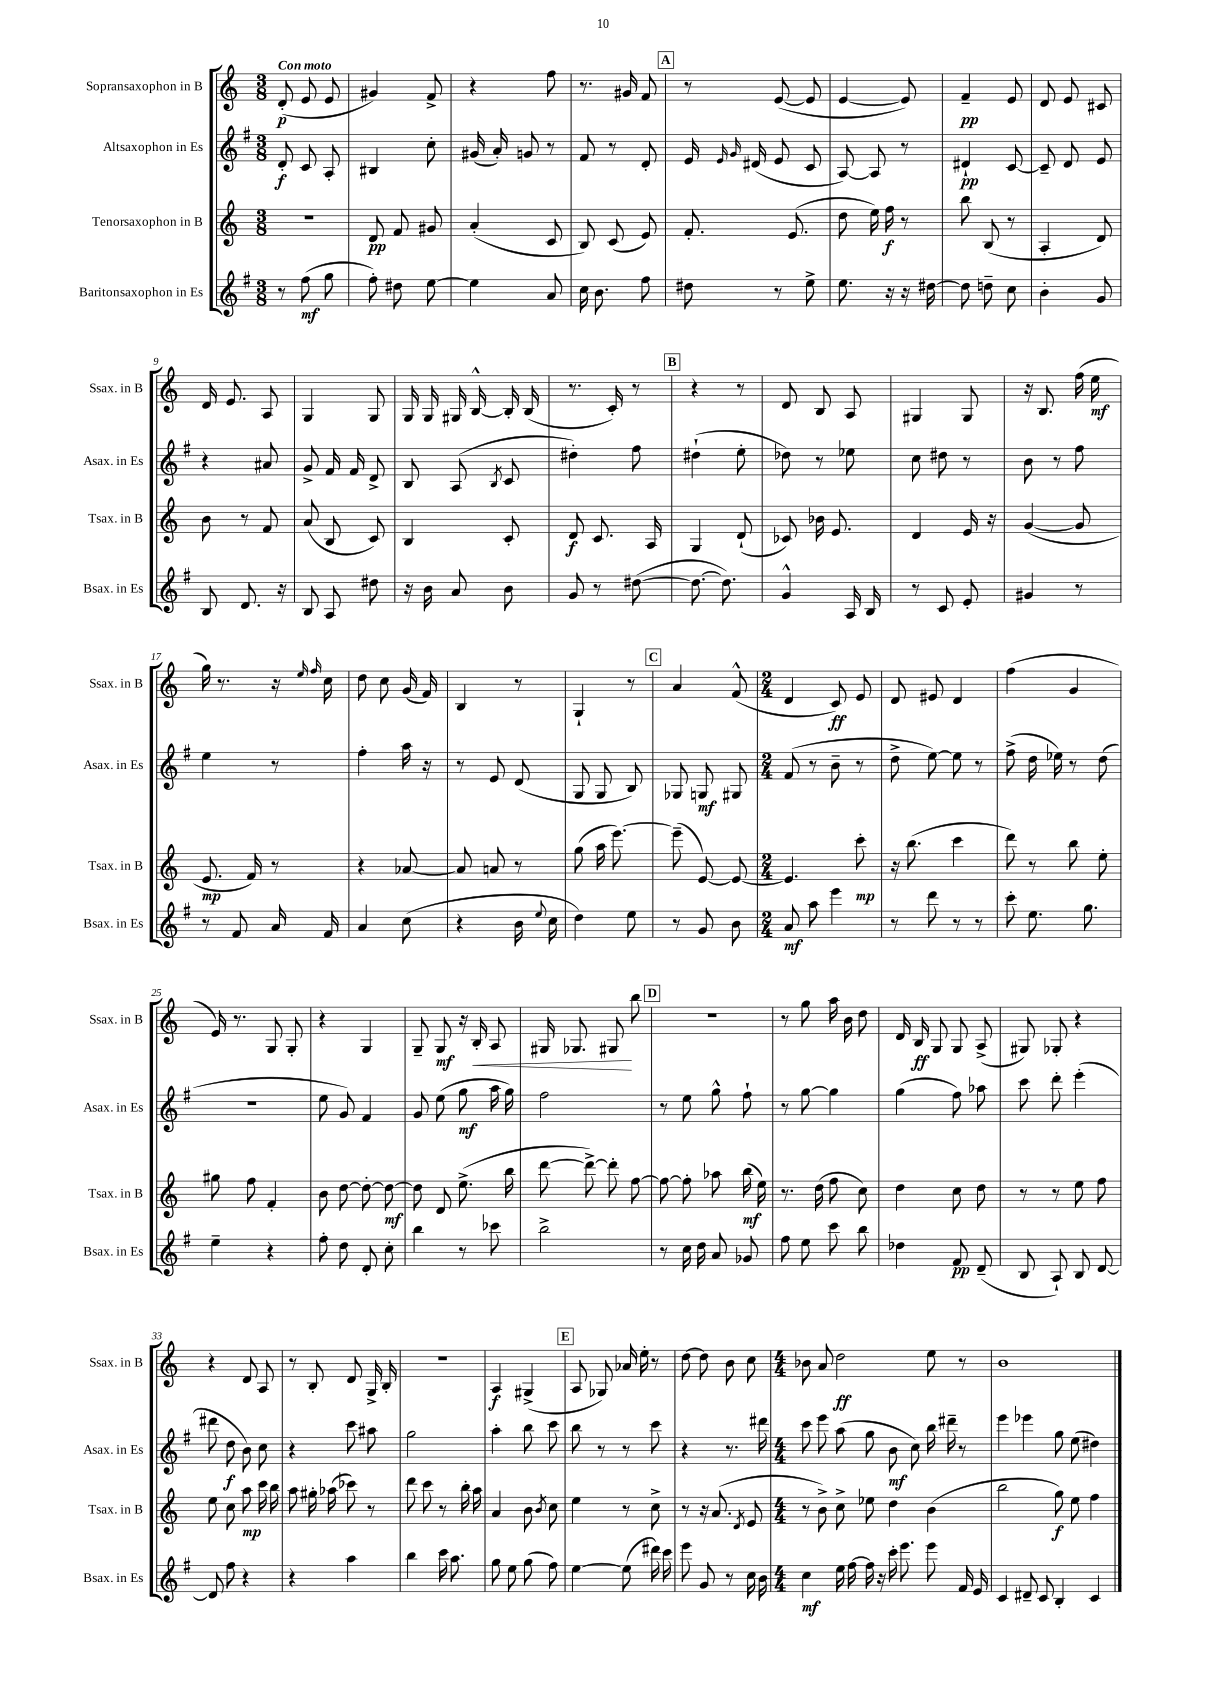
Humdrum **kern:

**kern	**dynam	**kern	**dynam	**kern	**dynam	**kern	**dynam
*part4	*part4	*part3	*part3	*part2	*part2	*part1	*part1
*staff4	*staff4	*staff3	*staff3	*staff2	*staff2	*staff1	*staff1
*I"Baritonsaxophon in Es	*	*I"Tenorsaxophon in B	*	*I"Altsaxophon in Es	*	*I"Sopransaxophon in B	*
*I'Bsax. in Es	*	*I'Tsax. in B	*	*I'Asax. in Es	*	*I'Ssax. in B	*
*clefG2	*	*clefG2	*	*clefG2	*	*clefG2	*
*k[f#]	*	*k[]	*	*k[f#]	*	*k[]	*
*M3/8	*	*M3/8	*	*M3/8	*	*M3/8	*
=1	=1	=1	=1	=1	=1	=1	=1
!	!	!	!	!	!	!LO:TX:a:B:t=Con moto	!
8r	.	4.r	.	8d'/	f	(8d'/	p
(8ff#\	mf	.	.	8c/	.	8e/	.
8gg\	.	.	.	8A'/	.	8e/	.
=2	=2	=2	=2	=2	=2	=2	=2
8ff#'\)	.	8d/	pp	4B#X/	.	4g#X/)	.
8dd#X\	.	8f/	.	.	.	.	.
[8ee\	.	8g#X/	.	8cc'\	.	8f^/	.
=3	=3	=3	=3	=3	=3	=3	=3
4ee\]	.	(4a'/	.	(16g#X/	.	4r	.
.	.	.	.	16a'/)	.	.	.
.	.	.	.	8gn/	.	.	.
8a/	.	8c/	.	8r	.	8ff\	.
=4	=4	=4	=4	=4	=4	=4	=4
16cc\	.	8B/)	.	8f#/	.	8.r	.
8.b\	.	.	.	.	.	.	.
.	.	(8c/	.	8r	.	.	.
.	.	.	.	.	.	16g#X/	.
8ff#\	.	8e/)	.	8d'/	.	8f/	.
!!LO:REH:place=s1:t=A
=5	=5	=5	=5	=5	=5	=5	=5
8dd#X\	.	8.f'/	.	16e/	.	8r	.
.	.	.	.	16qqe/	.	.	.
.	.	.	.	16qqg/	.	.	.
.	.	.	.	(16d#X/	.	.	.
8r	.	.	.	8e/	.	([8e/	.
.	.	(8.e/	.	.	.	.	.
8ee^\	.	.	.	8c/	.	8e/]	.
=6	=6	=6	=6	=6	=6	=6	=6
8.ee\	.	8dd\	.	[8A/)	.	[4e/	.
.	.	16ee\)	.	8A/]	.	.	.
16r	.	16ff\	f	.	.	.	.
16r	.	8r	.	8r	.	8e/])	.
[16dd#X\	.	.	.	.	.	.	.
=7	=7	=7	=7	=7	=7	=7	=7
8dd#\]	.	8bb\	.	4d#X`/	pp	4f~/	pp
8ddn~\	.	(8B/	.	.	.	.	.
8cc\	.	8r	.	[8c/	.	8e/	.
=8	=8	=8	=8	=8	=8	=8	=8
4b'\	.	4A'/	.	8c~/]	.	8d/	.
.	.	.	.	8d/	.	8e/	.
8g/	.	8d/)	.	8e/	.	8c#X/	.
!!LO:LB:g=z
=9	=9	=9	=9	=9	=9	=9	=9
8B/	.	8b\	.	4r	.	16d/	.
.	.	.	.	.	.	8.e/	.
8.d/	.	8r	.	.	.	.	.
.	.	8f/	.	8a#X/	.	8A/	.
16r	.	.	.	.	.	.	.
=10	=10	=10	=10	=10	=10	=10	=10
8B/	.	(8a/	.	8g^/	.	4G/	.
8A/	.	8B/	.	16f#/	.	.	.
.	.	.	.	16f#/	.	.	.
8dd#X\	.	8c/)	.	8d^/	.	8G/	.
=11	=11	=11	=11	=11	=11	=11	=11
16r	.	4B/	.	8B/	.	16G/	.
16b\	.	.	.	.	.	16G/	.
8a/	.	.	.	(8A/	.	16G#X/	.
.	.	.	.	.	.	[16B^^/	.
.	.	.	.	8qB/	.	.	.
8b\	.	8c'/	.	8c/	.	16B'/]	.
.	.	.	.	.	.	(16B/	.
=12	=12	=12	=12	=12	=12	=12	=12
8g/	.	8d/	f	4dd#X'\)	.	8.r	.
8r	.	8.c/	.	.	.	.	.
.	.	.	.	.	.	16c'/)	.
([8dd#X\	.	.	.	8ff#\	.	8r	.
.	.	16A/	.	.	.	.	.
!!LO:REH:place=s1:t=B
=13	=13	=13	=13	=13	=13	=13	=13
8.dd#\_	.	4G/	.	(4dd#X`\	.	4r	.
8.dd#\])	.	.	.	.	.	.	.
.	.	(8d`/	.	8ee'\	.	8r	.
=14	=14	=14	=14	=14	=14	=14	=14
4g^^/	.	8c-X/)	.	8dd-X\)	.	8d/	.
.	.	16b-X\	.	8r	.	8B/	.
.	.	8.e/	.	.	.	.	.
16A/	.	.	.	8ee-X\	.	8A/	.
16B/	.	.	.	.	.	.	.
=15	=15	=15	=15	=15	=15	=15	=15
8r	.	4d/	.	8cc\	.	4G#X/	.
8c/	.	.	.	8dd#X\	.	.	.
8e'/	.	16e/	.	8r	.	8G#/	.
.	.	16r	.	.	.	.	.
=16	=16	=16	=16	=16	=16	=16	=16
4g#X/	.	([4g/	.	8b\	.	16r	.
.	.	.	.	.	.	8.B/	.
.	.	.	.	8r	.	.	.
8r	.	8g/]	.	8ff#\	.	(16ff\	.
.	.	.	.	.	.	16ee\	mf
!!LO:LB:g=z
=17	=17	=17	=17	=17	=17	=17	=17
8r	.	8.e/	mp	4ee\	.	16gg\)	.
.	.	.	.	.	.	8.r	.
8f#/	.	.	.	.	.	.	.
.	.	16f/)	.	.	.	.	.
16a/	.	8r	.	8r	.	16r	.
.	.	.	.	.	.	16qqee/	.
.	.	.	.	.	.	16qqff/	.
16f#/	.	.	.	.	.	16cc\	.
=18	=18	=18	=18	=18	=18	=18	=18
4a/	.	4r	.	4ff#'\	.	8dd\	.
.	.	.	.	.	.	8cc\	.
(8cc\	.	[8a-X/	.	16aa\	.	(16g/	.
.	.	.	.	16r	.	16f/)	.
=19	=19	=19	=19	=19	=19	=19	=19
4r	.	8a-/]	.	8r	.	4B/	.
.	.	8an/	.	8e/	.	.	.
16b\	.	8r	.	(8d/	.	8r	.
8qqee/	.	.	.	.	.	.	.
16cc\	.	.	.	.	.	.	.
=20	=20	=20	=20	=20	=20	=20	=20
4dd\)	.	(8gg\	.	8G/	.	4G`/	.
.	.	16aa\	.	8G/	.	.	.
.	.	[8.eee\)	.	.	.	.	.
8ee\	.	.	.	8B/)	.	8r	.
!!LO:REH:place=s1:t=C
=21	=21	=21	=21	=21	=21	=21	=21
8r	.	(8eee~\]	.	8G-X/	.	4a/	.
8g/	.	[8e/)	.	8Gn/	mf	.	.
8b\	.	8e/_	.	8G#X/	.	(8f^^/	.
=22	=22	=22	=22	=22	=22	=22	=22
*M2/4	*	*M2/4	*	*M2/4	*	*M2/4	*
8a/	mf	4.e/]	.	(8f#/	.	4d/	.
8aa\	.	.	.	8r	.	.	.
4eee\	.	.	.	8b~\	.	8c/)	ff
.	.	8ccc'\	mp	8r	.	8e/	.
=23	=23	=23	=23	=23	=23	=23	=23
8r	.	16r	.	8dd^\	.	8d/	.
.	.	(8.bb\	.	.	.	.	.
8ddd\	.	.	.	[8ee\)	.	8e#X/	.
8r	.	4ccc\	.	8ee\]	.	4d/	.
8r	.	.	.	8r	.	.	.
=24	=24	=24	=24	=24	=24	=24	=24
8ccc'\	.	8ddd\)	.	(8ff#^\	.	(4ff\	.
8.ee\	.	8r	.	16dd\	.	.	.
.	.	.	.	16ee-X\)	.	.	.
.	.	8bb\	.	8r	.	4g/	.
8.gg\	.	.	.	.	.	.	.
.	.	8ee'\	.	(8dd\	.	.	.
!!LO:LB:g=z
=25	=25	=25	=25	=25	=25	=25	=25
4ee~\	.	8gg#X\	.	2r	.	16e/)	.
.	.	.	.	.	.	8.r	.
.	.	8ff\	.	.	.	.	.
4r	.	4f'/	.	.	.	8G/	.
.	.	.	.	.	.	8G'/	.
=26	=26	=26	=26	=26	=26	=26	=26
8ff#'\	.	8b\	.	8ee\	.	4r	.
8dd\	.	[8dd\	.	8g/)	.	.	.
8d'/	.	8dd'\_	.	4f#/	.	4G/	.
8cc'\	.	8dd\_	mf	.	.	.	.
=27	=27	=27	=27	=27	=27	=27	=27
4bb\	.	8dd\]	.	8g/	.	8G~/	.
.	.	8d/	.	(8ee\	.	8G/	mf
8r	.	(8.ee^\	.	8gg\	mf	16r	.
!	!	!	!	!	!	!	!LO:HP:b
.	.	.	.	.	.	16B'/	<
8ccc-X\	.	.	.	16aa\	.	8A/	.
.	.	16bb\	.	16gg\)	.	.	.
=28	=28	=28	=28	=28	=28	=28	=28
2bb^\	.	[8ddd\	.	2ff#\	.	16G#X/	.
.	.	.	.	.	.	8.G-X/	.
.	.	8ddd^\_)	.	.	.	.	.
.	.	8ddd'\]	.	.	.	8G#X/	.
.	.	[8ff\	.	.	.	8bb\	[
!!LO:REH:place=s1:t=D
=29	=29	=29	=29	=29	=29	=29	=29
8r	.	8ff\_	.	8r	.	2r	.
16cc\	.	8ff'\]	.	8ee\	.	.	.
16dd\	.	.	.	.	.	.	.
8a/	.	8aa-X\	.	8gg^^\	.	.	.
8g-X/	.	(16bb\	mf	8ff#`\	.	.	.
.	.	16ee\)	.	.	.	.	.
=30	=30	=30	=30	=30	=30	=30	=30
8ff#\	.	8.r	.	8r	.	8r	.
8ee\	.	.	.	[8gg\	.	8gg\	.
.	.	(16dd\	.	.	.	.	.
8ccc\	.	8ff\	.	4gg\]	.	16aa\	.
.	.	.	.	.	.	16b\	.
8bb\	.	8cc\)	.	.	.	8dd\	.
=31	=31	=31	=31	=31	=31	=31	=31
4dd-X\	.	4dd\	.	(4gg\	.	16d/	.
.	.	.	.	.	.	16B/	ff
.	.	.	.	.	.	8G/	.
8f#/	pp	8cc\	.	8ff#\)	.	8G/	.
(8d~/	.	8dd\	.	8aa-X\	.	(8A^/	.
=32	=32	=32	=32	=32	=32	=32	=32
8B/	.	8r	.	8ccc\	.	8G#X/)	.
8A`/)	.	8r	.	8ddd'\	.	8G-X'/	.
8B/	.	8ee\	.	(4eee'\	.	4r	.
[8d/	.	8ff\	.	.	.	.	.
!!LO:LB:g=z
=33	=33	=33	=33	=33	=33	=33	=33
8d/]	.	8ee\	.	8ddd#X\	.	4r	.
8ff#\	.	8cc\	.	8dd\	f	.	.
4r	.	8aa\	mp	8b\)	.	8d/	.
.	.	16ccc\	.	8cc\	.	8A/	.
.	.	16bb\	.	.	.	.	.
=34	=34	=34	=34	=34	=34	=34	=34
4r	.	8aa\	.	4r	.	8r	.
.	.	16gg#X'\	.	.	.	8B'/	.
.	.	(16aa-X\	.	.	.	.	.
4aa\	.	8ccc-X\)	.	8ccc\	.	8d/	.
.	.	8r	.	8aa#X\	.	16G^/	.
.	.	.	.	.	.	16B'/	.
=35	=35	=35	=35	=35	=35	=35	=35
4bb\	.	8ddd\	.	2gg\	.	2r	.
.	.	8ccc\	.	.	.	.	.
16ccc\	.	8r	.	.	.	.	.
8.aa\	.	.	.	.	.	.	.
.	.	16bb'\	.	.	.	.	.
.	.	16aa\	.	.	.	.	.
=36	=36	=36	=36	=36	=36	=36	=36
8gg\	.	4a/	.	4aa'\	.	4A/	f
8ee\	.	.	.	.	.	.	.
(8gg\	.	8b\	.	8bb\	.	(4G#X^/	.
.	.	8qb/	.	.	.	.	.
8ff#\)	.	8cc\	.	8ccc\	.	.	.
!!LO:REH:place=s1:t=E
=37	=37	=37	=37	=37	=37	=37	=37
[4ee\	.	4ee\	.	8bb\	.	8A/	.
.	.	.	.	8r	.	8G-X/)	.
(8ee\]	.	8r	.	8r	.	16a-X/	.
.	.	.	.	.	.	16ee'\	.
16ddd#X\)	.	8cc^\	.	8ccc\	.	8r	.
16ccc\	.	.	.	.	.	.	.
=38	=38	=38	=38	=38	=38	=38	=38
8eee\	.	8r	.	4r	.	[8dd\	.
8g/	.	16r	.	.	.	8dd\]	.
.	.	(8.a/	.	.	.	.	.
8r	.	.	.	8.r	.	8b\	.
.	.	8qd/	.	.	.	.	.
16cc\	.	8e/	.	.	.	8cc\	.
16b\	.	.	.	16ddd#X\	.	.	.
=39	=39	=39	=39	=39	=39	=39	=39
*M4/4	*	*M4/4	*	*M4/4	*	*M4/4	*
4cc\	mf	8r	.	8ccc\	.	8b-X\	.
.	.	8b^\)	.	8eee\	.	8a/	.
16ee\	.	8cc^\	.	(8aa\	.	2dd\	ff
[16ff#\	.	.	.	.	.	.	.
16ff#\]	.	8ee-X\	.	8gg\	.	.	.
16r	.	.	.	.	.	.	.
16ccc'\	.	4dd\	.	8b\	mf	.	.
8.eee\	.	.	.	.	.	.	.
.	.	.	.	8cc\)	.	.	.
8eee\	.	(4b\	.	16bb\	.	8ee\	.
.	.	.	.	16ddd#X~\	.	.	.
16f#/	.	.	.	8r	.	8r	.
16e/	.	.	.	.	.	.	.
=40	=40	=40	=40	=40	=40	=40	=40
4c/	.	2bb\	.	4eee\	.	1b	.
8d#X~/	.	.	.	4eee-X\	.	.	.
8c/	.	.	.	.	.	.	.
4B'/	.	8gg\)	f	8gg\	.	.	.
.	.	8ee\	.	(8ee\	.	.	.
4c/	.	4ff\	.	4dd#X\)	.	.	.
==	==	==	==	==	==	==	==
*-	*-	*-	*-	*-	*-	*-	*-
